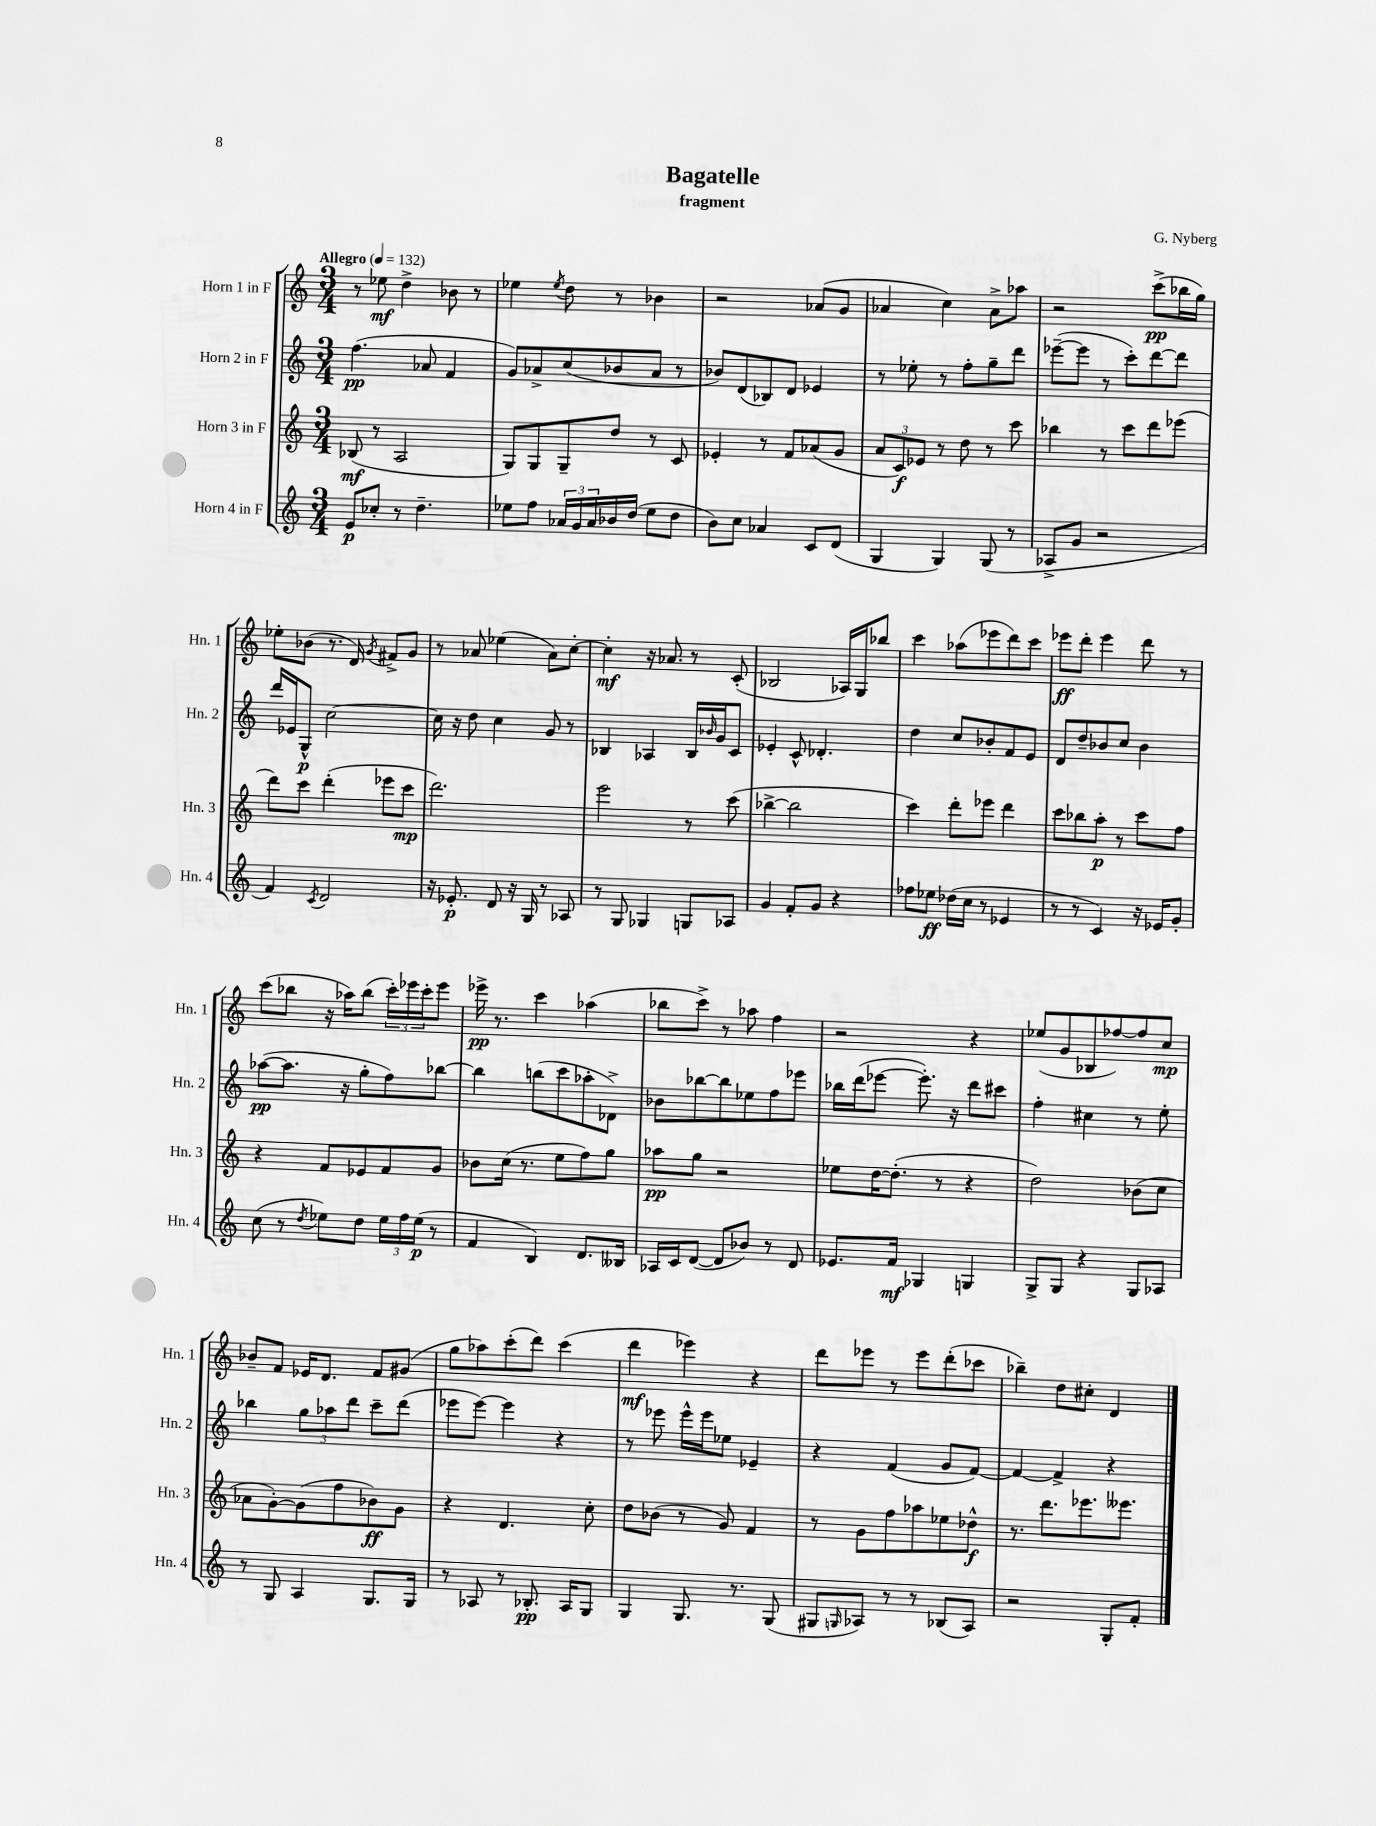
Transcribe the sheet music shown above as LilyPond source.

\header { title = "Bagatelle" composer = "G. Nyberg" subtitle = "fragment" }
<<
\new StaffGroup <<
\new Staff = "s0" \with { instrumentName = "Horn 1 in F" shortInstrumentName = "Hn. 1" } {
    \clef treble \key c \major \numericTimeSignature \time 3/4 \tempo "Allegro" 4 = 132
    r8 ees''8\mf d''4-> bes'8 r8 |
    ees''4 \acciaccatura { ees''8 } d''8 r8 bes'4 |
    r2 aes'8( g'8 |
    aes'4 c''4) aes'8-> aes''8 |
    r2 c'''8->\pp( bes''16 g''16) |
    ees''8-. bes'8( r8. d'16) \acciaccatura { g'8 } fis'8-> g'8 |
    r8 aes'8 ees''4( aes'8) c''8~-. |
    c''4-.\mf r16 aes'8. r8 c'8-.( |
    bes2 aes16) g16 bes''8 |
    c'''4 aes''8( ees'''8 d'''8) c'''8 |
    ees'''8\ff d'''8-. ees'''4 d'''8 r8 |
    c'''8( bes''8 r16 aes''16) bes''8( \tuplet 3/2 { c'''16-.) ees'''16 c'''16-. } ees'''8 |
    ees'''16->\pp r8. c'''4 aes''4( |
    bes''8 c'''8->) r8 aes''8 f''4 |
    r2 r4 |
    ees''8( g'8 bes8 fes''8~) fes''8 c''8\mp |
    bes'8-- f'8 ees'16 d'8. f'8 gis'8( |
    g''8 aes''8) c'''8-.( d'''8) c'''4( |
    d'''4\mf ees'''4) r4 |
    d'''8 ees'''8 r8 ees'''8 d'''8-.( ces'''8 |
    bes''4--) d''8 cis''8-. d'4 \bar "|." |
}
\new Staff = "s1" \with { instrumentName = "Horn 2 in F" shortInstrumentName = "Hn. 2" } {
    \clef treble \key c \major \numericTimeSignature \time 3/4
    f''4.\pp( aes'8 f'4 |
    g'8) aes'8-> c''8( bes'8 aes'8 r8 |
    bes'8) d'8( bes8) d'8 ees'4 |
    r8 ees''8-. r8 f''8-. g''8-- d'''8 |
    ees'''8~--( ees'''8 r8 c'''8-.) d'''8~ d'''8 |
    d'''16 ees'16 g8-^\p c''2~ |
    c''16 r16 d''8 c''4 g'8 r8 |
    bes4 aes4 bes16 \grace { bes'16 } g'16 c'8 |
    ees'4-. c'8-^ des'4.-. |
    d''4 c''8 bes'8-. f'8 e'8 |
    d'8 d''8-- bes'8 c''8 bes'4 |
    aes''8~\pp( aes''8. r16 g''8-. f''8) bes''8~ |
    bes''4 b''8( c'''8 aes''8-. des'8->) |
    bes'8 bes''8~ bes''8 ees''8 f''8 ees'''8 |
    bes''16 d'''16( ees'''8~ ees'''8.-.) r16 d'''8 cis'''8 |
    f''4-. cis''4 r8 e''8-. |
    bes''4 \tuplet 3/2 { g''8 aes''8 d'''8 } c'''8-- d'''8( |
    ees'''8 ees'''8~) ees'''4 r4 |
    r8 ees'''8 ees'''16-^ ees'''16 ees''8 ees'4-- |
    r4 f'4( g'8 f'8~) |
    f'4~ f'4-> r4 \bar "|." |
}
\new Staff = "s2" \with { instrumentName = "Horn 3 in F" shortInstrumentName = "Hn. 3" } {
    \clef treble \key c \major \numericTimeSignature \time 3/4
    bes8\mf( r8 a2 |
    g8) g8 g8-- d''8 r8 c'8 |
    ees'4-. r8 f'8 aes'8( g'8 |
    \tuplet 3/2 { a'8 c'8\f) ees'8 } r8 d''8 r8 c'''8 |
    bes''4 r8 c'''8 d'''8 ees'''8( |
    d'''8) c'''8 d'''4-.( ees'''8 c'''8\mp |
    d'''2.) |
    e'''2 r8 c'''8( |
    bes''4~-> bes''2 |
    c'''4) d'''8-. ees'''8 d'''4 |
    c'''8 bes''8 a''8-.\p r8 c'''8 f''8 |
    r4 f'8 ees'8 f'8 g'8 |
    bes'8 c''16( r8. e''8 f''8) g''8 |
    aes''8\pp g''8 r2 |
    ees''8 d''16~ d''8.-.( r8 r4 |
    d''2) bes'8( c''8 |
    aes'8 g'8~-.) g'8( f''8 bes'8\ff) g'8 |
    r4 d'4. c''8-. |
    d''8 bes'8( r8 g'8) f'4 |
    r8 g'8 f''8 aes''8 ees''8 des''8-^\f |
    r8. d'''8. ees'''8. eeses'''8. \bar "|." |
}
\new Staff = "s3" \with { instrumentName = "Horn 4 in F" shortInstrumentName = "Hn. 4" } {
    \clef treble \key c \major \numericTimeSignature \time 3/4
    e'8\p ces''8-. r8 d''4.-- |
    ees''8 f''8 \tuplet 3/2 { aes'16 g'16 aes'16 } bes'16 d''16( ees''8 d''8 |
    b'8) c''8 aes'4 c'8 d'8( |
    g4 g4) g8( r8 |
    aes8-> g'8 r2 |
    f'4) \acciaccatura { c'8 } d'2 |
    r16 ees'8.-.\p d'8 r16 g16 r8 aes8 |
    r8 g8 ges4 g8 aes8 |
    g'4 f'8-. g'8 r4 |
    fes''8 ees''8\ff des''16( c''16 r8 ees'4 |
    r8 r8 c'4) r16 ees'16 g'8-. |
    c''8( r8 \acciaccatura { d''8 } ees''8) d''8 \tuplet 3/2 { ees''16 f''16 ees''16\p( } r8 |
    f'4 b4) d'8. beses16 |
    aes16 c'16 d'8~( d'8 bes'8) r8 d'8 |
    ees'8. f'16\mf ges4 g4 |
    g8-> g8 r4 g8 aes8 |
    r8 g8 a4 g8. g16 |
    r8 aes8 r8 bes8.-.\pp aes16 g8 |
    g4 g8. r8. g8( |
    gis8 \grace { g16 } aes8) r8 r8 bes8( aes8) |
    r2 g8-. f'8-. \bar "|." |
}
>>
>>
\layout { \context { \Score \remove "Bar_number_engraver" } }
